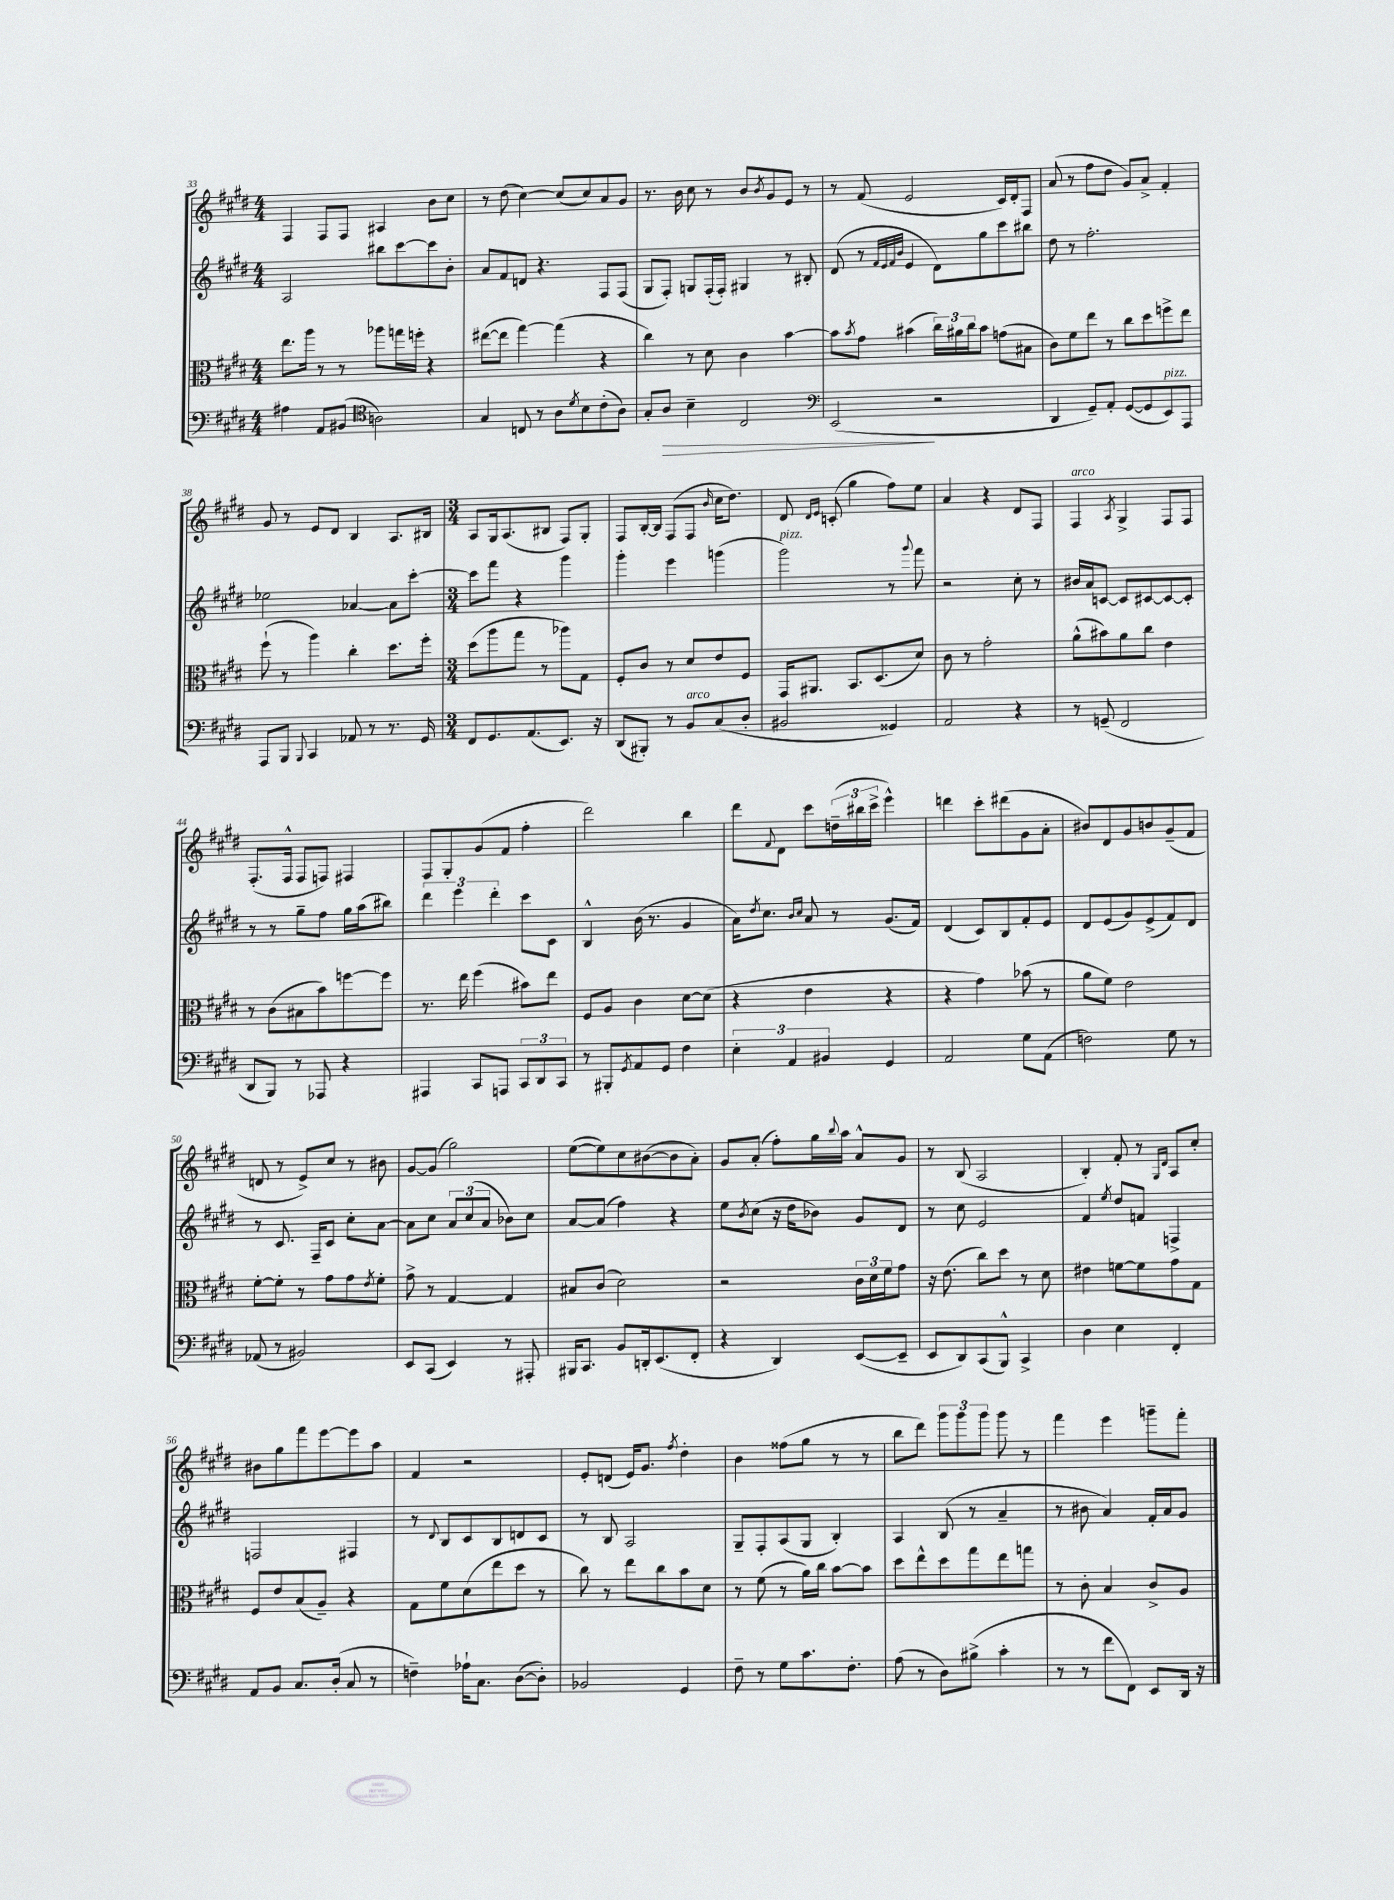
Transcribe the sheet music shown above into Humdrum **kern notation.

**kern	**kern	**kern	**kern
*staff4	*staff3	*staff2	*staff1
*clefF4	*clefC3	*clefG2	*clefG2
*k[f#c#g#d#]	*k[f#c#g#d#]	*k[f#c#g#d#]	*k[f#c#g#d#]
*M4/4	*M4/4	*M4/4	*M4/4
4A#\	8.ee\L	2A/	4F#/
.	16aa\Jk	.	.
8AA/L	8r	.	8F#/L
(8BB#/J	8r	.	8F#/J
*clefC4	*	*	*
2A\)	8aa-\L	8bb#\L	4A#/
.	16gg\L	[8ccc#\	.
.	16ff'\JJ	.	.
.	4r	8ccc#\]	8b\L
.	.	8b'\J	8cc#\J
=	=	=	=
4G#/	([8ee#\L	8a/L	8r
.	8ee#\]J	8f#/	(8dd#\
8C/	[4gg#\)	8d/J	[4cc#\)
8r	.	4.r	.
8A\L	(4gg#\]	.	(8cc#/]L
8qd#/	.	.	.
8B\	.	.	8cc#/)
(8c#'\	4r	8F#/L	8a/
8A\J)	.	(8F#/J	8g#/J
=	=	=	=
8G#'/L	4cc#\)	8G#/L	8.r
8A/J	.	8F#'/J)	.
.	.	.	16b\
4B~\	8r	8G/L	8cc#\
.	8d#\	(16F#'/L	8r
.	.	16F#'/JJ)	.
2C#/	4c#\	4G#/	8b/L
.	.	.	8qb/
.	.	.	8g#/
.	[4b\	8r	8e/J
.	.	8B#'/	8r
=	=	=	=
*clefF4	*	*	*
(2EE/	8b\]L	(8d#/	8r
.	8qb/	.	.
.	8g#\J	8r	(8f#/
.	.	32qqf#/LLL	.
.	.	32qqe/	.
.	.	32qqf#/	.
.	.	32qqb/JJJ	.
.	(4b#\	4e/	2e/
2r	24cc#\LL)	8d#\L)	.
.	24a#\	.	.
.	24cc#\J	.	.
.	8b#\J	8gg#\	.
.	(8g\L	8ccc#\	16c#/LL)
.	.	.	16d#'/J
.	8B#\J	8bb#\J	8F#/J
=	=	=	=
4DD#/	8c#\L)	8dd#\	(8a/
.	8f#\	8r	8r
8GG#~/L)	8ee\J	2.ff#'\	8ff#\L
8AA'/J	8r	.	8dd#\J
([8GG#/L	8cc#\L	.	8g#/L)
8GG#/]	8dd#\	.	8a^/J
8EE/)	8ff^\	.	4f#'/
8AAA/J	8ee\J	.	.
=	=	=	=
8AAA/L	(8ff#`\	2ee-\	8g#/
8BBB/J	8r	.	8r
8qqBBB/	.	.	.
4CC#/	4aa\)	.	8e/L
.	.	.	8d#/J
8AA-/	4cc#'\	[4a-/	4B/
8r	.	.	.
8.r	8.dd#\L	8a-\]L	8.A/L
.	.	[8ccc#'\J	.
16GG#/	16ff#'\Jk	.	16B#/Jk
=	=	=	=
*M3/4	*M3/4	*M3/4	*M3/4
8FF#/L	(8dd#\L	8ccc#\]L	8A/L
8.GG#/	8aa\	8fff#\J	16G#/k
.	.	.	(8.A/
.	8gg#\J	4r	.
(8.AA/	.	.	.
.	8r	.	8B#/J
8.EE/J)	8aa-\L)	4ggg#\	8F#/L)
.	8G#\J	.	8G#'/J
16r	.	.	.
=	=	=	=
(8DD#/L	8F#'/L	4ggg#'\	8F#/L
8BBB#'/J)	8c#/J	.	[16B'/L
.	.	.	16B/]JJ
8r	8r	4eee\	(8F#/L
8BB/L	8d#/L	.	8F#/J
.	.	.	16qqb/
(8C#/	8e/	(4ggg\	16cc#\LK
.	.	.	8.dd#\J)
8D#'/J	8F#/J	.	.
=	=	=	=
2BB#/	16GG#/LK	2ggg#\)	8d#/
.	8.AA#/J	.	.
.	.	.	16qqd#/LL
.	.	.	16qqe/JJ
.	.	.	(8c'/
.	8.BB/L	.	4gg#\
.	(8.D#/	.	.
4GG##/)	.	8r	8ff#\L)
.	.	8qqggg#/	.
.	8d#/J)	8fff#\	8ee\J
=	=	=	=
2AA/	8c#\	2r	4a/
.	8r	.	.
.	2g#'\	.	4r
4r	.	8cc#'\	8d#/L
.	.	8r	8F#/J
=	=	=	=
8r	(8a^^\L	16b#/LL	4F#/
.	.	16a/J	.
(8GG~/	8b#\)	[8c/J	.
.	.	.	8qA/
2FF#/	8a\	8c/]L	4G#^/
.	8cc#\J	[8c#/	.
.	4e\	8c#/_	8F#/L
.	.	8c#'/]J	8F#/J
=	=	=	=
8DD#/L	8r	8r	(8.F#'/L
8BBB/J)	(8c#\L	8r	.
.	.	.	16F#^^/Jk
8r	8B#\	8gg#~\L	8F#/L
8AAA-/	8b\)	8ff#\J	8F/J)
4r	[8ff\	16gg#\LL	4F#/
.	.	(16aa\J	.
.	8ff\]J	8bb#\J)	.
=	=	=	=
4AAA#/	8.r	6ddd#\	8F#/L
.	.	.	8G#'/
.	.	6eee\	.
.	16ee\	.	.
8CC#/L	(4ff#\	.	(8g#/
.	.	6ddd#'\	.
8AAA/J	.	.	8f#/J
12CC#/L	8b#\L)	8ccc#\L	4ff#'\
12DD#/	.	.	.
.	8ee\J	8c#\J	.
12CC#/J	.	.	.
=	=	=	=
8r	8F#/L	4B^^/	2ddd#\)
8BBB#'/L	8A/J	.	.
8qGG#/	.	.	.
8AA/	4c#\	(16b\	.
.	.	8.r	.
8GG#/J	.	.	.
4F#\	[8d#\L	4g#/	4bb\
.	(8d#\]J	.	.
=	=	=	=
6E'\	4r	16a\LK)	8ddd#\L
.	.	8qdd#/	.
.	.	8.cc#\J	.
.	.	.	8qqf#/
.	.	.	8d#\J
6AA/	.	.	.
.	.	16qqb/LL	.
.	.	16qqcc#/JJ	.
.	4e\	8a/	8ccc#\L
6BB#/	.	.	.
.	.	8r	(24dd~\L
.	.	.	24bb#\
.	.	.	24ccc#^\JJ
4GG#/	4r	(8.g#/L	4eee^^\)
.	.	16f#/Jk)	.
=	=	=	=
2AA/	4r	(4d#/	4ddd\
.	4g#\)	8c#/L)	8ccc#'\L
.	.	8B/	(8ddd#\
8G#\L	(8b-\	8f#'/	8g#\
(8AA\J	8r	8e/J	8a'\J
=	=	=	=
2F\)	8a\L	8d#/L	8b#/L)
.	8f#\J)	(8e/	8d#/
.	2e\	8g#/)	8g#/
.	.	(8e^/	8b/
8G#\	.	8f#/)	(8g#~/
8r	.	8d#/J	8f#/J
=	=	=	=
(8AA-/	[8f#'\L	8r	8d/
8r	8f#'\]J	8.c#/	8r
2BB#/)	8r	.	8e^/L)
.	.	16F#~/LK	.
.	8g#\L	8c#/J	8cc#/J
.	8g#\	8cc#'\L	8r
.	8qe/	.	.
.	8f#'\J	[8a\J	8b#\
=	=	=	=
8EE/L	8g#^\	8a\]L	[8g#/L
(8CC#/J	8r	8cc#\J	(8g#/]J
4EE/)	[4G#/	12a/L	2gg#\)
.	.	(12cc#/	.
.	.	12a/J	.
8r	4G#/]	8b-\L)	.
8AAA#'/	.	8cc#\J	.
=	=	=	=
16BBB#/LK	8B#/L	[8a/L	([8ee\L
8.CC#/J	.	.	.
.	(8c#/J	(8a/]J	8ee\])
8BB/L	2d#\)	4ff#\)	8cc#\
16DD'/k	.	.	([8b#\
(8.EE/	.	.	.
.	.	4r	8b#\]
8FF#'/J	.	.	8a'\J)
=	=	=	=
4r	2r	8ee\L	8g#/L
.	.	8qb/	.
.	.	(8cc#\J	(8a'/J
4DD#/)	.	16r	8ff#'\L)
.	.	16dd#\LK	.
.	.	8b-\J)	16gg#\L
.	.	.	8qqbb/
.	.	.	16aa\JJ
([8EE/L	24c#\LL	8g#/L	8a^^/L
.	24d#\	.	.
.	24f#\J	.	.
8EE~/]J	8g#\J	8d#/J	8g#/J
=	=	=	=
8EE/L	16r	8r	8r
.	(8.e\	.	.
8DD#/)	.	8cc#\	(8B/
(8CC#/	8cc#\L)	2e/	2A/
8BBB^^/J)	8dd#\J	.	.
4CC#^/	8r	.	.
.	8d#\	.	.
=	=	=	=
4D#\	4e#\	4f#/	4B'/)
.	.	8qee/	.
4E\	[8f\L	8dd#/L	8f#'/
.	8f\]	8f/J	8r
.	.	.	16qqG#/LL
.	.	.	16qqd#/JJ
4FF#'/	8g#\	4F^/	8A/L
.	8G#\J	.	8cc#'/J
=	=	=	=
8AA/L	8F#/L	2F/	8b#\L
8BB/J	8e/	.	8gg#\
8.C#/L	(8B/	.	8fff#\
.	8A~/J)	.	[8eee\
(16D#'/Jk	.	.	.
8C#/	4r	4F#/	8eee\]
8r	.	.	8aa\J
=	=	=	=
4F~\)	8G#\L	8r	4f#/
.	.	8qqd#/	.
.	8f#\	8B/L	.
16A-`\LK	(8d#\	8c#/	2r
8.C#\J	.	.	.
.	8ee\	8B/	.
([8D#\L	8dd#\J	8d/	.
8D#'\]J)	8r	8c#/J	.
=	=	=	=
2BB-/	8cc#\)	8r	8e'/L
.	8r	8B/	(8d/J
.	8ee\L	2A/	16e/LK)
.	.	.	8.g#/J
.	8cc#\	.	.
.	.	.	8qff#/
4GG#/	8b\	.	4dd#'\
.	8d#\J	.	.
=	=	=	=
8F#~\	8r	8G#~/L	4b\
8r	(8f#\	8F#'/	.
8G#\L	8r	(8A/	(8ff##\L
8.c#\	16a\LL)	8G#/J	8gg#\J
.	16cc#\JJ	.	.
.	[8b\L	4B'/)	8r
8.F#'\J	.	.	.
.	8b\]J	.	8r
=	=	=	=
(8A\	8dd#\L	4A/	8bb\L
8r	8ee^^\	.	8ddd#\J)
8D#\L)	8dd#\	(8B/	12ggg#\L
.	.	.	12ggg#\
(8B#^\J	8gg#\	8r	.
.	.	.	12ggg#\J
4c#'\	8ee\	4a~/	8ggg#\
.	8gg\J	.	8r
=	=	=	=
8r	8r	8r	4fff#\
8r	8c#'\	8b#\	.
8f#\L	4B/	4a/)	4eee\
8FF#\J)	.	.	.
8EE/L	8c#^/L	16f#'/LL	8ggg~\L
.	.	16a/J	.
16DD#/Jk	8A/J	8g#/J	8fff#'\J
16r	.	.	.
==	==	==	==
*-	*-	*-	*-
